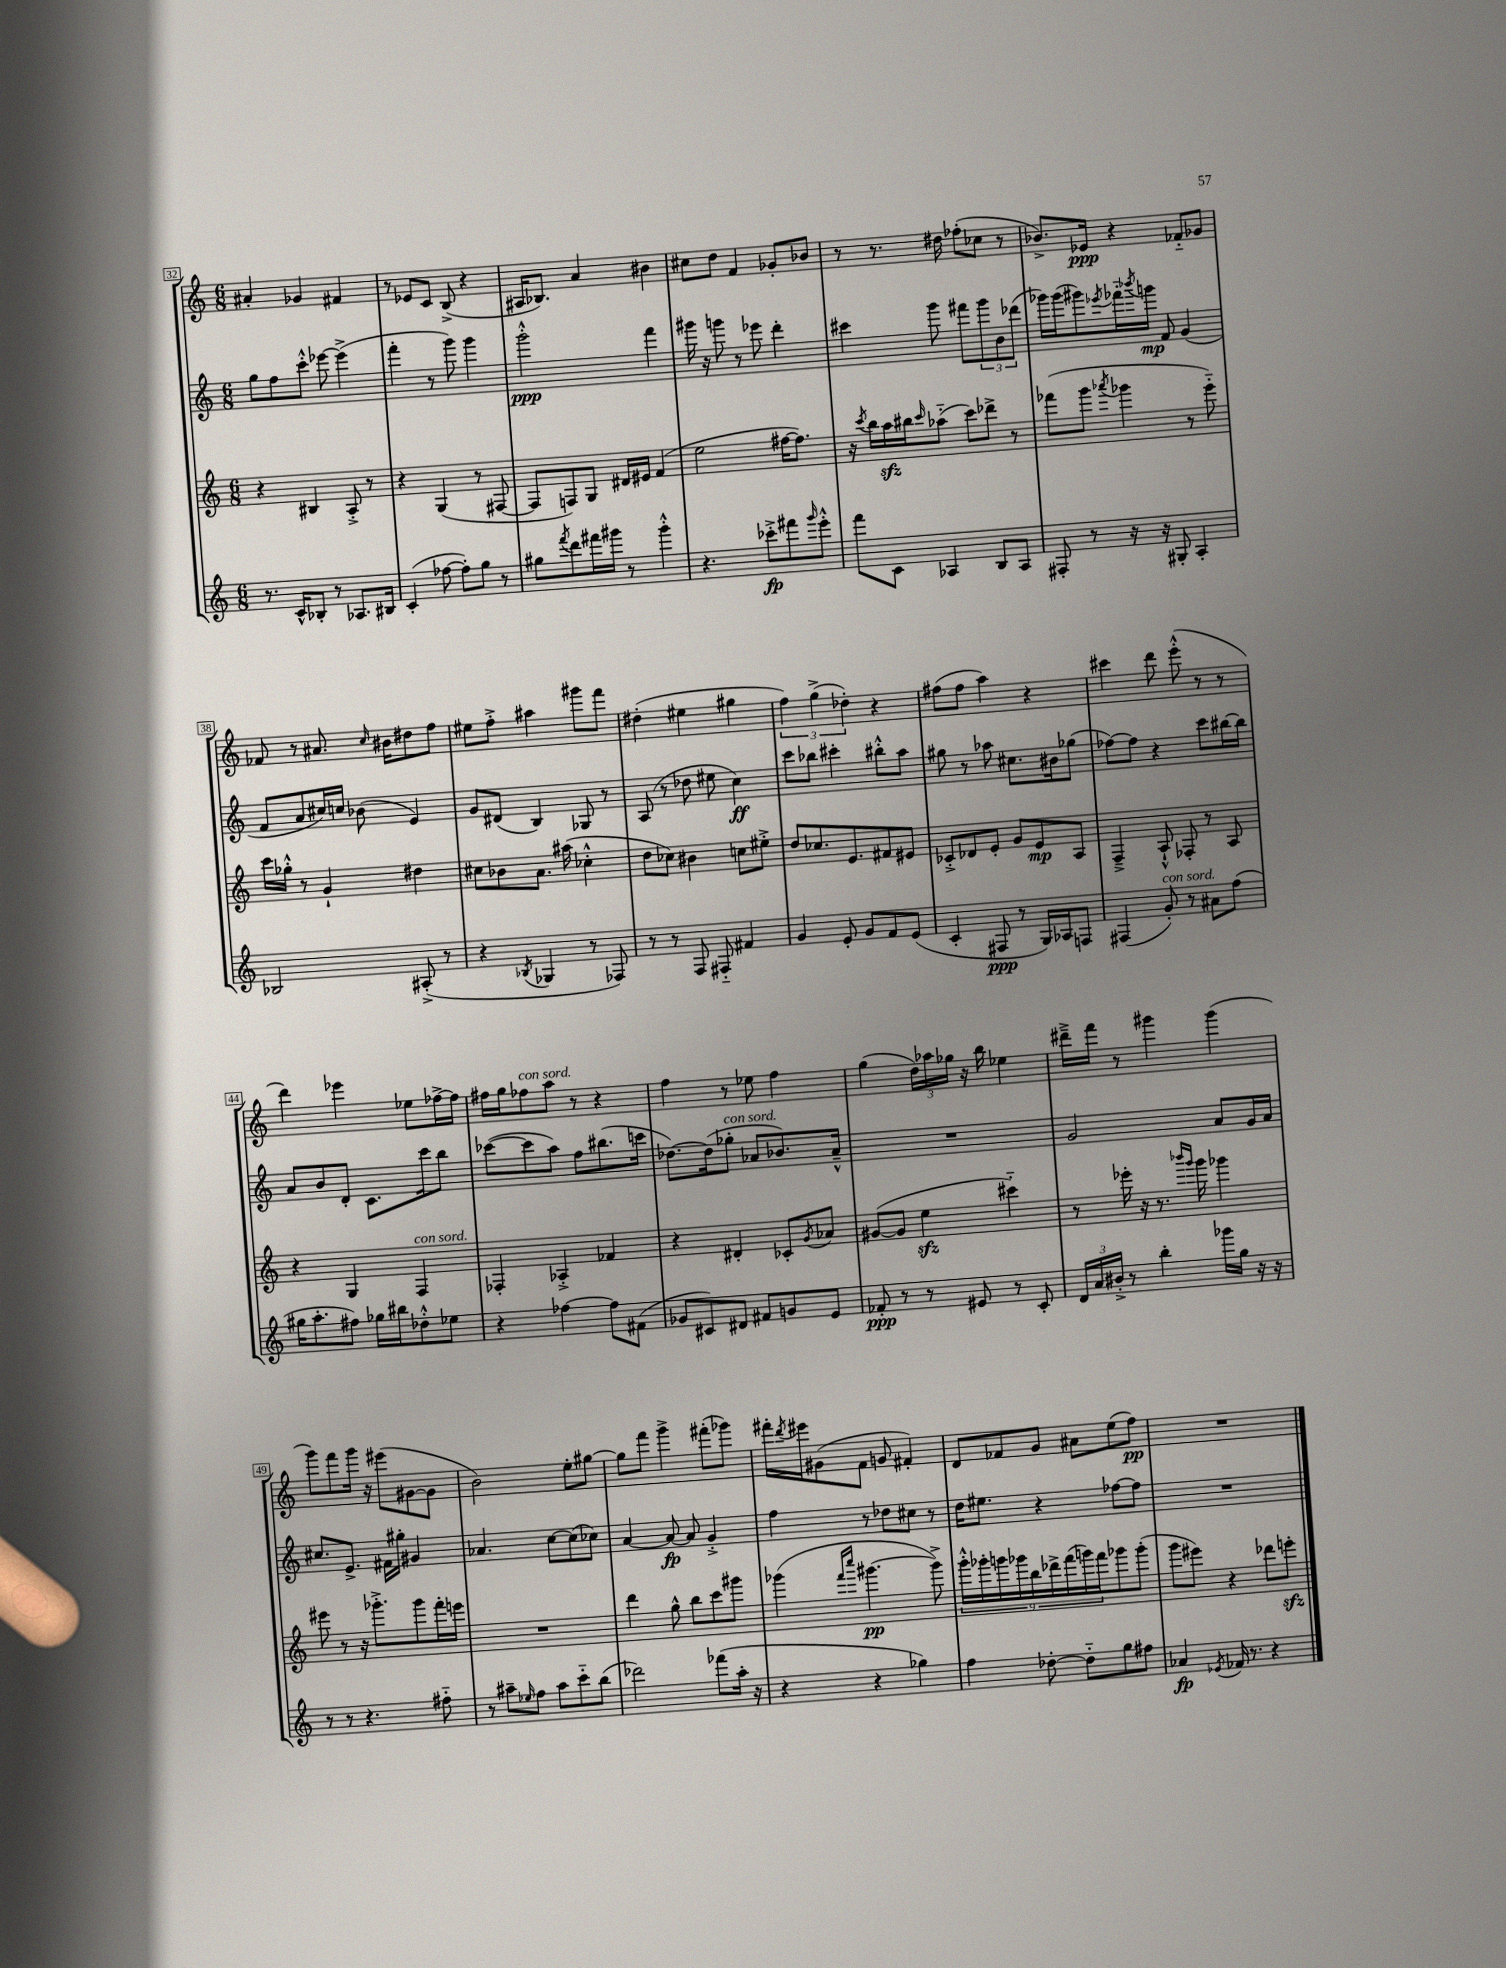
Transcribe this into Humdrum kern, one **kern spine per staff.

**kern	**dynam	**kern	**dynam	**kern	**dynam	**kern	**dynam
*part4	*part4	*part3	*part3	*part2	*part2	*part1	*part1
*staff4	*staff4	*staff3	*staff3	*staff2	*staff2	*staff1	*staff1
*clefG2	*	*clefG2	*	*clefG2	*	*clefG2	*
*k[]	*	*k[]	*	*k[]	*	*k[]	*
*M6/8	*	*M6/8	*	*M6/8	*	*M6/8	*
=32	=32	=32	=32	=32	=32	=32	=32
8.r	.	4r	.	8gg\L	.	4a#X'/	.
.	.	.	.	8ff\	.	.	.
16c^^/KL	.	.	.	.	.	.	.
8B-X'/J	.	4B#X/	.	8ccc'^^\J	.	4g-X/	.
8r	.	.	.	[8eee-X\	.	.	.
8.A-X/L	.	8A'^/	.	(4eee-^\]	.	4f#X/	.
.	.	8r	.	.	.	.	.
16B#X/Jk	.	.	.	.	.	.	.
=33	=33	=33	=33	=33	=33	=33	=33
(4c'/	.	4r	.	4fff'\	.	8r	.
.	.	.	.	.	.	8e-X/L	.
[8ff-X\	.	(4G/	.	8r	.	8c/J	.
8ff-'\L])	.	.	.	8ggg\)	.	(8B^/	.
8gg\J	.	8r	.	4ggg\	.	4r	.
8r	.	[8F#X/	.	.	.	.	.
=34	=34	=34	=34	=34	=34	=34	=34
8gg#X\L	.	8F#/L]	.	2ggg'^^\	ppp	16A#X/KL	.
.	.	.	.	.	.	8.B-X/J)	.
8qfff/	.	.	.	.	.	.	.
8ddd\	.	8Fn/)	.	.	.	.	.
16fff#X\L	.	8G/J	.	.	.	4a/	.
16ggg#X\JJ	.	.	.	.	.	.	.
8r	.	16d#X/LL	.	.	.	.	.
.	.	16e#X/JJ	.	.	.	.	.
4ggg#'^^\	.	(4f/	.	4fff\	.	4b#X\	.
=35	=35	=35	=35	=35	=35	=35	=35
4.r	.	2ee\	.	16ggg#X\	.	8cc#X\L	.
.	.	.	.	16r	.	.	.
.	.	.	.	8gggn\	.	8dd\J	.
.	.	.	.	8r	.	4f/	.
8ccc-X'^\L	fp	.	.	8eee-X\	.	.	.
8fff#X\	.	[16ff#X\KL	.	4ddd'\	.	8g-X'/L	.
.	.	8.ff#\J])	.	.	.	.	.
16qqggg/	.	.	.	.	.	.	.
8eee'^^\J	.	.	.	.	.	8b-X/J	.
=36	=36	=36	=36	=36	=36	=36	=36
8fff\L	.	16r	.	4ccc#X\	.	8r	.
.	.	8qccc/	.	.	.	.	.
.	.	16bb\LL	.	.	.	.	.
8c\J	.	16aazz\	.	.	.	8.r	.
.	.	16bb#X\J	.	.	.	.	.
.	.	16qqccc/	.	.	.	.	.
4A-X/	.	(8aa-X\J	.	8ggg\	.	.	.
.	.	.	.	.	.	16dd#X\	.
.	.	8ccc\L)	.	8fff#X\L	.	(8ff-X'\L	.
8B/L	.	8ddd-X^\J	.	12ggg\	.	8cc-X\J	.
.	.	.	.	12b\	.	.	.
8A-/J	.	8r	.	.	.	8r	.
.	.	.	.	(12ddd-X\J	.	.	.
=37	=37	=37	=37	=37	=37	=37	=37
8F#X'/	.	(8fff-X\L	.	16ggg-X\LL)	.	8.b-X^/L)	.
.	.	.	.	(16ggg-\J	.	.	.
8r	.	8ggg\J	.	8ggg#X\)	.	.	.
.	.	.	.	.	.	16e-X/Jk	ppp
.	.	8qaaa-X/	.	8qeee-X/	.	.	.
16r	.	4ggg-X\	.	16fff-X\L	.	4r	.
.	.	.	.	8qbbb-X/	.	.	.
16r	.	.	.	16gggn\JJ	mp	.	.
8G#X'/	.	.	.	8f/	.	.	.
4A'/	.	8r	.	(4g/	.	8f-X/L	.
.	.	8eee\)	.	.	.	8g-X/J	.
!!LO:LB:g=z
=38	=38	=38	=38	=38	=38	=38	=38
2B-X/	.	16ccc\LL	.	8f/L	.	8f-X/	.
.	.	16gg-X'^^\JJ	.	.	.	.	.
.	.	8r	.	8a/	.	8r	.
.	.	4g`/	.	16cc#X/L)	.	8.a#X/	.
.	.	.	.	16ccn/JJ	.	.	.
.	.	.	.	(8b-X\	.	.	.
.	.	.	.	.	.	16qqcc/	.
.	.	.	.	.	.	16b#X\KL	.
(8A#X'^/	.	4dd#X\	.	4e/)	.	8dd#X\	.
8r	.	.	.	.	.	8ff\J	.
=39	=39	=39	=39	=39	=39	=39	=39
4r	.	8cc#X\L	.	8g/L	.	8ee#X\L	.
.	.	8b-X\	.	(8d#X/J	.	8ff'^\J	.
8qB-X/	.	.	.	.	.	.	.
4G-X/	.	8.a\J	.	4B/)	.	4aa#X\	.
.	.	(16aa#X\	.	.	.	.	.
8r	.	4cc-X'^^\	.	8G-X/	.	8ggg#X\L	.
8F-X/)	.	.	.	8r	.	8fff\J	.
=40	=40	=40	=40	=40	=40	=40	=40
8r	.	8dd\L	.	(8A/	.	(4dd#X'\	.
8r	.	8cc-X\J)	.	8r	.	.	.
8F/	.	4b#X\	.	8dd-X\	.	4ee#X\	.
8F#X/	.	.	.	8ee#X\	.	.	.
4f#X/	.	8ccn\L	.	4cc\)	ff	4gg#X\	.
.	.	8ee#X'^\J	.	.	.	.	.
=41	=41	=41	=41	=41	=41	=41	=41
4g/	.	8dd/L	.	8ccc\L	.	6ff\)	.
.	.	8.cc-X/	.	8bb-X\J	.	.	.
.	.	.	.	.	.	(6gg^\	.
8e'/	.	.	.	4ccc#X'\	.	.	.
.	.	8.e/	.	.	.	.	.
.	.	.	.	.	.	6dd-X'\)	.
8g/L	.	.	.	.	.	.	.
8f/	.	8f#X/	.	8bb#X'^^\L	.	4r	.
(8e/J	.	8e#X/J	.	8aa\J	.	.	.
=42	=42	=42	=42	=42	=42	=42	=42
4c'/	.	8c-X'^/L	.	8gg#X\	.	(8ff#X\L	.
.	.	8d-X/	.	8r	.	8ff#\J	.
8F#X/	ppp	8e'/J	.	8aa-X\	.	4aa\)	.
8r	.	8g/L	.	8.cc#X\L	.	.	.
16G/LL)	.	8e/	mp	.	.	4r	.
16A-X/J	.	.	.	16b#X\k	.	.	.
8Fn/J	.	8A/J	.	(8gg-X\J	.	.	.
=43	=43	=43	=43	=43	=43	=43	=43
(4F#X/	.	4F~^/	.	[8ff-X\L)	.	4ccc#X\	.
.	.	.	.	8ff-\J]	.	.	.
!LO:TX:a:i:t=con sord.	!	!	!	!	!	!	!
8g'/)	.	8A`^^/	.	4r	.	8ddd\	.
8r	.	8F-X'/	.	.	.	(8eee'^^\	.
8a#X\L	.	8r	.	8ccc\L	.	8r	.
(8ff\J	.	8A/	.	[16bb#X\L	.	8r	.
.	.	.	.	16bb#\JJ]	.	.	.
!!LO:LB:g=z
=44	=44	=44	=44	=44	=44	=44	=44
16gg#X\KL	.	4r	.	8a/L	.	4ddd\)	.
8.aa'\	.	.	.	.	.	.	.
.	.	.	.	8b/	.	.	.
8ff#X\J)	.	4G/	.	8d'/J	.	4eee-X\	.
16gg-X\LL	.	.	.	8.c\L	.	.	.
16bb#X\J	.	.	.	.	.	.	.
!	!	!LO:TX:a:i:t=con sord.	!	!	!	!	!
8dd-X'^^\	.	4F/	.	.	.	8ee-X\L	.
.	.	.	.	16ccc\k	.	.	.
8ee-X\J	.	.	.	8bb\J	.	[16ff-X^\L	.
.	.	.	.	.	.	16ff-\JJ]	.
=45	=45	=45	=45	=45	=45	=45	=45
4r	.	4F-X'/	.	([8ccc-X\L	.	16ff#X\LL	.
.	.	.	.	.	.	16gg\J	.
!	!	!	!	!	!	!LO:TX:a:i:t=con sord.	!
.	.	.	.	8ccc-\]	.	8ff-X\	.
[4ff-X\	.	4A-X'^/	.	8aa\J)	.	8aa\J	.
.	.	.	.	8ff\L	.	8r	.
8ff-\L]	.	4f-X/	.	(8.bb#X\	.	4r	.
(8f#X\J	.	.	.	.	.	.	.
.	.	.	.	16cccn\Jk	.	.	.
=46	=46	=46	=46	=46	=46	=46	=46
8g-X/L	.	4r	.	[8.dd-X\L)	.	4ff\	.
8c#X/)	.	.	.	.	.	.	.
.	.	.	.	(16dd-\k]	.	.	.
!	!	!	!	!LO:TX:a:i:t=con sord.	!	!	!
8d#X/J	.	4d#X'/	.	8gg-X'\J	.	8r	.
8f#X/L	.	.	.	8a-X/L	.	8ee-X\	.
8gn/	.	8c-X'/L	.	8.b-X/)	.	4ff\	.
.	.	8qg/	.	.	.	.	.
8e/J	.	8a-X/J	.	.	.	.	.
.	.	.	.	16a-~^^/Jk	.	.	.
=47	=47	=47	=47	=47	=47	=47	=47
8f-X'/	ppp	([8g#X/L	.	2.r	.	(4gg\	.
8r	.	8g#/J]	.	.	.	.	.
8r	.	4eezz\	.	.	.	24dd\LL)	.
.	.	.	.	.	.	24aa-X\	.
.	.	.	.	.	.	24gg-X\JJ	.
8e#X/	.	.	.	.	.	16r	.
.	.	.	.	.	.	16bb\	.
8r	.	4ccc#X\)	.	.	.	4ee-X\	.
8c'/	.	.	.	.	.	.	.
=48	=48	=48	=48	=48	=48	=48	=48
24d/LL	.	8r	.	2g/	.	16ddd#X~^\LL	.
24a/	.	.	.	.	.	.	.
.	.	.	.	.	.	16fff\JJ	.
24b#X'^/JJ	.	.	.	.	.	.	.
8r	.	16eee-X'\	.	.	.	8r	.
.	.	16r	.	.	.	.	.
4bb'\	.	8.r	.	.	.	4ggg#X\	.
.	.	16qqbbb-X/LL	.	.	.	.	.
.	.	16qqggg/JJ	.	.	.	.	.
.	.	16ggg\	.	.	.	.	.
16ggg-X\LL	.	4ggg-X\	.	8a/L	.	(4ggg#\	.
16gg\JJ	.	.	.	.	.	.	.
16r	.	.	.	16g/L	.	.	.
16r	.	.	.	16a/JJ	.	.	.
!!LO:LB:g=z
=49	=49	=49	=49	=49	=49	=49	=49
8r	.	8eee#X\	.	8.cc#X/L	.	8ggg\L)	.
8r	.	8r	.	.	.	8fff\	.
.	.	.	.	8.e^/J	.	.	.
4.r	.	16r	.	.	.	16ggg\Jk	.
.	.	8.ggg-X'^\L	.	.	.	16r	.
.	.	.	.	16f#X\LL	.	(8eee#X\L	.
.	.	.	.	16gg#X'\JJ	.	.	.
.	.	8ggg-\	.	4g#X/	.	[8g#X\	.
8ff#X\	.	16fff'\L	.	.	.	8g#\J]	.
.	.	16eeen\JJ	.	.	.	.	.
=50	=50	=50	=50	=50	=50	=50	=50
8r	.	2.r	.	4.a-X/	.	2b\)	.
8aa#X~\L	.	.	.	.	.	.	.
16qqee-X/	.	.	.	.	.	.	.
8ff\J	.	.	.	.	.	.	.
8aa#\L	.	.	.	[8cc\L	.	.	.
8ccc\	.	.	.	(8cc\]	.	8ee'\L	.
(8bb\J	.	.	.	8cc-X\J)	.	[8gg#X\J	.
=51	=51	=51	=51	=51	=51	=51	=51
2ddd-X\)	.	4ddd\	.	[4a/	.	8gg#\L]	.
.	.	.	.	.	.	8fff\J	.
.	.	8gg^^\	.	8a/_	fp	4ggg^\	.
.	.	8bb\L	.	8a/]	.	.	.
(8fff-X\L	.	8ccc\	.	4g'^/	.	(8fff#X'\L	.
16aa'\Jk	.	8ggg#X\J	.	.	.	8ggg-X\J)	.
16r	.	.	.	.	.	.	.
=52	=52	=52	=52	=52	=52	=52	=52
4r	.	(4ggg-X\	.	4ff\	.	16fff#X'\LL	.
.	.	.	.	.	.	8qddd/	.
.	.	.	.	.	.	16eee#X\J	.
.	.	.	.	.	.	(8g#X\	.
.	.	16qqfff/LL	.	.	.	.	.
.	.	16qqcccc/JJ	.	.	.	.	.
4r	.	[4.ggg#X\	pp	8r	.	8f\J	.
.	.	.	.	8dd-X\L	.	8gn/	.
4gg-X\)	.	.	.	8cc#X\J	.	4f#X'/)	.
.	.	8ggg#^\])	.	8r	.	.	.
=53	=53	=53	=53	=53	=53	=53	=53
4ff\	.	18ggg'^^\LL	.	16dd\KL	.	8d/L	.
.	.	18ggg-X'\	.	.	.	.	.
.	.	.	.	8.ee#X\J	.	.	.
.	.	18gggn\	.	.	.	.	.
.	.	.	.	.	.	8f-X/	.
.	.	18ggg-X\	.	.	.	.	.
.	.	18bb\	.	.	.	.	.
[8dd-X'\	.	.	.	4r	.	8g/J	.
.	.	18ddd-X^\	.	.	.	.	.
.	.	(18fff\	.	.	.	.	.
8dd-\L]	.	.	.	.	.	8a#X\L	.
.	.	18gggn\)	.	.	.	.	.
.	.	18fff\J	.	.	.	.	.
8gg\	.	8ggg-X\	.	[8ff-X\L	.	(8ee\	.
8ff#X\J	.	(8ggg-'\J	.	8ff-\J]	.	8ff\J)	pp
=54	=54	=54	=54	=54	=54	=54	=54
4a-X/	fp	8ggg\L	.	2.r	.	2.r	.
.	.	8eee#X\J)	.	.	.	.	.
8qe-X/	.	.	.	.	.	.	.
16f-X/	.	4r	.	.	.	.	.
8.r	.	.	.	.	.	.	.
4r	.	8ddd-X\L	.	.	.	.	.
.	.	8eeenzz'\J	.	.	.	.	.
==	==	==	==	==	==	==	==
*-	*-	*-	*-	*-	*-	*-	*-
